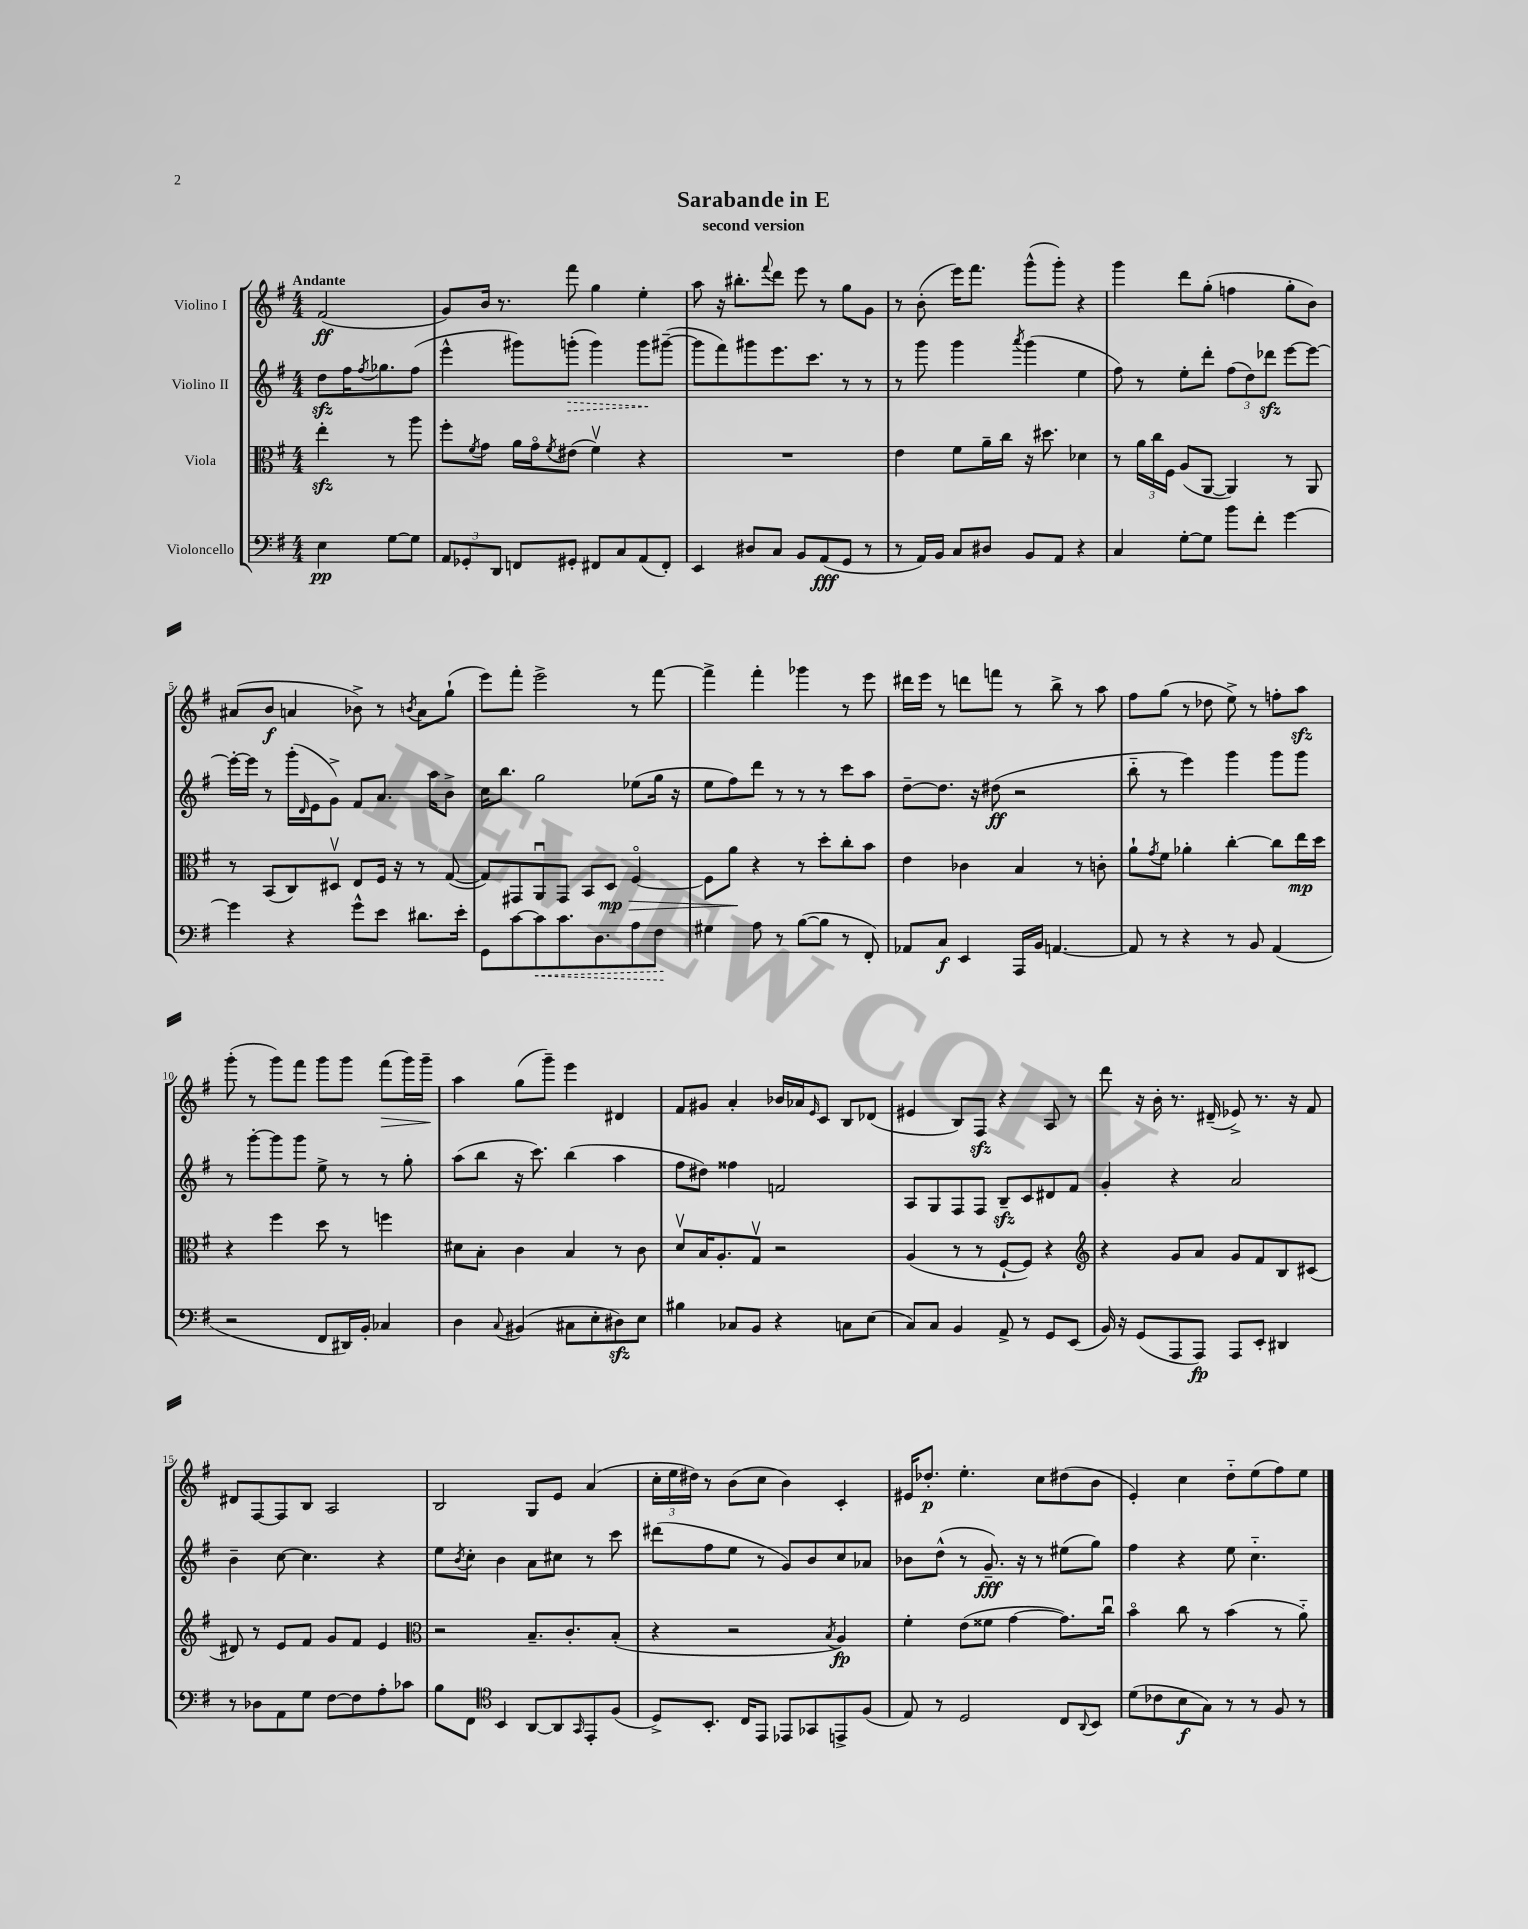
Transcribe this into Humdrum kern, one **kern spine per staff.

**kern	**dynam	**kern	**dynam	**kern	**dynam	**kern	**dynam
*part4	*part4	*part3	*part3	*part2	*part2	*part1	*part1
*staff4	*staff4	*staff3	*staff3	*staff2	*staff2	*staff1	*staff1
*I"Violoncello	*	*I"Viola	*	*I"Violino II	*	*I"Violino I	*
*clefF4	*	*clefC3	*	*clefG2	*	*clefG2	*
*k[f#]	*	*k[f#]	*	*k[f#]	*	*k[f#]	*
*M4/4	*	*M4/4	*	*M4/4	*	*M4/4	*
=	=	=	=	=	=	=	=
!	!	!	!	!	!	!LO:TX:a:B:t=Andante	!
4E\	pp	4eezz'\	.	8ddzz\L	.	(2f#/	ff
.	.	.	.	16ff#\K	.	.	.
.	.	.	.	8qff#/	.	.	.
.	.	.	.	8.gg-X\	.	.	.
[8G\L	.	8r	.	.	.	.	.
8G\J]	.	8aa\	.	(8ff#\J	.	.	.
=1	=1	=1	=1	=1	=1	=1	=1
12AA/L	.	8ff#'\L	.	4eee^^\	.	8g/L)	.
12GG-X'/	.	.	.	.	.	.	.
.	.	8qf#/	.	.	.	.	.
.	.	8g\J	.	.	.	16b/Jk	.
12DD/J	.	.	.	.	.	.	.
.	.	.	.	.	.	8.r	.
8FFn/L	.	16a\LL	.	8ggg#X\L)	.	.	.
.	.	16g\J	.	.	.	.	.
.	.	8qf#/	.	.	.	.	.
!	!	!	!	!	!LO:HP:b	!	!
8GG#X'/J	.	(8e#X\J	.	(8gggn'\J	>	8fff#\	.
8FF#X/L	.	4f#v\)	.	4ggg\)	.	4gg\	.
8C/	.	.	.	.	.	.	.
(8AA/	.	4r	.	8ggg\L	.	4ee'\	.
8FF#'/J)	.	.	.	([8ggg#X~\J	]	.	.
=2	=2	=2	=2	=2	=2	=2	=2
4EE/	.	1r	.	8ggg#\L]	.	8aa\	.
.	.	.	.	8fff#\)	.	16r	.
.	.	.	.	.	.	8.bb#X'\L	.
8D#X/L	.	.	.	8ggg#X\	.	.	.
.	.	.	.	.	.	8qqfff#/	.
8C/J	.	.	.	8.eee\	.	8ddd\J	.
8BB/L	.	.	.	.	.	8eee\	.
.	.	.	.	8.ccc\J	.	.	.
(8AA/	fff	.	.	.	.	8r	.
8GG/J	.	.	.	8r	.	8gg\L	.
8r	.	.	.	8r	.	8g\J	.
=3	=3	=3	=3	=3	=3	=3	=3
8r	.	4e\	.	8r	.	8r	.
16AA/LL)	.	.	.	8ggg\	.	(8b'\	.
16BB/JJ	.	.	.	.	.	.	.
8C/L	.	8f#\L	.	4ggg\	.	16eee\KL)	.
.	.	.	.	.	.	8.fff#\J	.
8D#X/J	.	16a~\L	.	.	.	.	.
.	.	16cc\JJ	.	.	.	.	.
.	.	.	.	8qaaa/	.	.	.
8BB/L	.	16r	.	(4ggg\	.	(8ggg^^\L	.
.	.	8.dd#X\	.	.	.	.	.
8AA/J	.	.	.	.	.	8ggg'\J)	.
4r	.	4d-X\	.	4ee\	.	4r	.
=4	=4	=4	=4	=4	=4	=4	=4
4C/	.	8r	.	8ff#\)	.	4ggg\	.
.	.	24a\LL	.	8r	.	.	.
.	.	24cc\	.	.	.	.	.
.	.	24F#\JJ	.	.	.	.	.
[8G'\L	.	(8A/L	.	8ee'\L	.	8ddd\L	.
8G\J]	.	[8AA/J	.	8ddd'\J	.	(8gg'\J	.
8b\L	.	4AA/])	.	(12ff#\L	.	4ffn\	.
.	.	.	.	12dd\)	.	.	.
8f#'\J	.	.	.	.	.	.	.
.	.	.	.	12ddd-Xzz\J	.	.	.
[4g\	.	8r	.	[8eee\L	.	8gg'\L	.
.	.	8AA/	.	8eee\J_	.	8b\J)	.
!!LO:LB:g=z
=5	=5	=5	=5	=5	=5	=5	=5
4g\]	.	8r	.	16eee'\LL_	.	(8a#X/L	.
.	.	.	.	16eee\JJ]	.	.	.
.	.	(8BB/L	.	8r	.	8b/J	f
4r	.	8C/)	.	(16ggg'\LL	.	4an/	.
.	.	.	.	16qqd/	.	.	.
.	.	.	.	16e\J	.	.	.
.	.	8D#Xv/J	.	8g^\J)	.	.	.
8g^^\L	.	8E/L	.	8f#/L	.	8b-X^\)	.
8e\J	.	16F#/Jk	.	8.a/J	.	8r	.
.	.	16r	.	.	.	.	.
.	.	.	.	.	.	8qbn/	.
8.d#X\L	.	8r	.	.	.	8a\L	.
.	.	.	.	16aa\KL	.	.	.
.	.	([8G/	.	8b^\J	.	(8gg`\J	.
16e'\Jk	.	.	.	.	.	.	.
=6	=6	=6	=6	=6	=6	=6	=6
8GG\L	.	8G/L])	.	16cc\KL	.	8eee\L)	.
.	.	.	.	8.bb\J	.	.	.
[8c\	.	8GG#X/	.	.	.	8fff#'\J	.
!	!LO:HP:b	!	!	!	!	!	!
8c\]	<	8AAu/	.	2gg\	.	2eee^\	.
8.c\	.	8GG#/J	.	.	.	.	.
.	.	8BB/L	.	.	.	.	.
8.D\	.	.	.	.	.	.	.
!	!	!	!LO:HP:b	!	!	!	!
.	.	8D/J	> mp	.	.	.	.
8A\	.	[4F#/	.	(8ee-X\L	.	8r	.
8F#\J	.	.	.	16gg\Jk	.	[8fff#\	.
.	.	.	.	16r	.	.	.
.	[	.	.	.	.	.	.
=7	=7	=7	=7	=7	=7	=7	=7
4G#X\	.	8F#\L]	.	8ee\L	.	4fff#^\]	.
.	.	8a\J	.	8ff#\)	.	.	.
8A\	.	4r	]	8ddd\J	.	4fff#'\	.
8r	.	.	.	8r	.	.	.
([8B\L	.	8r	.	8r	.	4ggg-X\	.
8B\J]	.	8dd'\L	.	8r	.	.	.
8r	.	8cc'\	.	8ccc\L	.	8r	.
8FF#'/)	.	8b\J	.	8aa\J	.	8eee\	.
=8	=8	=8	=8	=8	=8	=8	=8
8AA-X/L	.	4e\	.	[8dd~\L	.	16ddd#X\LL	.
.	.	.	.	.	.	16eee\JJ	.
8C/J	f	.	.	8.dd\J]	.	8r	.
4EE/	.	4c-X\	.	.	.	8dddn\L	.
.	.	.	.	16r	.	.	.
.	.	.	.	(8dd#X\	ff	8fffn\J	.
16AAA/LL	.	4B/	.	2r	.	8r	.
16BB/JJ	.	.	.	.	.	.	.
[4.AAn/	.	.	.	.	.	8bb^\	.
.	.	8r	.	.	.	8r	.
.	.	8cn'\	.	.	.	8aa\	.
=9	=9	=9	=9	=9	=9	=9	=9
8AA/]	.	8a`\L	.	8bb\	.	8ff#\L	.
.	.	8qg/	.	.	.	.	.
8r	.	8f#\J	.	8r	.	(8gg\J	.
4r	.	4a-X'\	.	4eee\)	.	8r	.
.	.	.	.	.	.	8dd-X\	.
8r	.	[4cc'\	.	4ggg\	.	8ee^\)	.
8BB/	.	.	.	.	.	8r	.
(4AA/	.	8cc\L]	.	8ggg\L	.	8ffn'\L	.
.	.	16ee\L	mp	8ggg\J	.	8aazz\J	.
.	.	16dd\JJ	.	.	.	.	.
!!LO:LB:g=z
=10	=10	=10	=10	=10	=10	=10	=10
2r	.	4r	.	8r	.	(8ggg'\	.
.	.	.	.	[8ggg'\L	.	8r	.
.	.	4ff#\	.	8ggg\]	.	8ggg\L)	.
.	.	.	.	8ggg\J	.	8fff#\J	.
8FF#/L	.	8dd\	.	8ee^\	.	8ggg\L	.
16DD#X/L)	.	8r	.	8r	.	8ggg\J	.
16BB'/JJ	.	.	.	.	.	.	.
!	!	!	!	!	!	!	!LO:HP:b
4C-X/	.	4ffn\	.	8r	.	(8fff#\L	>
.	.	.	.	8gg'\	.	16ggg\L)	.
.	.	.	.	.	.	16ggg~\JJ	.
.	.	.	.	.	.	.	]
=11	=11	=11	=11	=11	=11	=11	=11
4D\	.	8d#X\L	.	(8aa\L	.	4aa\	.
.	.	8B'\J	.	8bb\J	.	.	.
8qqC/	.	.	.	.	.	.	.
(4BB#X/	.	4c\	.	16r	.	(8gg\L	.
.	.	.	.	8.ccc\)	.	.	.
.	.	.	.	.	.	8ggg~\J)	.
8C#X\L	.	4B/	.	(4bb\	.	4eee\	.
8E'\	.	.	.	.	.	.	.
8D#Xzz\)	.	8r	.	4aa\	.	4d#X/	.
8E\J	.	8c\	.	.	.	.	.
=12	=12	=12	=12	=12	=12	=12	=12
4B#X\	.	8dv/L	.	8ff#\L	.	8f#/L	.
.	.	16B/K	.	8dd#X\J)	.	8g#X/J	.
.	.	8.A'/	.	.	.	.	.
8C-X/L	.	.	.	4ff##X\	.	4a'/	.
8BB/J	.	8Gv/J	.	.	.	.	.
4r	.	2r	.	2fn/	.	16b-X/LL	.
.	.	.	.	.	.	16a-X/J	.
.	.	.	.	.	.	16qqe/	.
.	.	.	.	.	.	8c/J	.
8Cn\L	.	.	.	.	.	8B/L	.
(8E\J	.	.	.	.	.	(8d-X/J	.
=13	=13	=13	=13	=13	=13	=13	=13
8C/L)	.	(4A/	.	8A/L	.	4e#X/	.
8C/J	.	.	.	8G/	.	.	.
4BB/	.	8r	.	8F#/	.	8B/L)	.
.	.	8r	.	8F#/J	.	8F#zz/J	.
8AA^/	.	[8F#`/L	.	8Bzz~/L	.	4r	.
8r	.	8F#/J])	.	8c/	.	.	.
8GG/L	.	4r	.	8d#X/	.	8A/	.
(8EE/J	.	.	.	8f#/J	.	8r	.
=14	=14	=14	=14	=14	=14	=14	=14
*	*	*clefG2	*	*	*	*	*
16BB/)	.	4r	.	4g'/	.	8ddd\	.
16r	.	.	.	.	.	.	.
(8GG/L	.	.	.	.	.	16r	.
.	.	.	.	.	.	16b'\	.
8AAA/	.	8g/L	.	4r	.	8.r	.
8AAA/J)	fp	8a/J	.	.	.	.	.
.	.	.	.	.	.	(16d#X~/	.
8AAA/L	.	8g/L	.	2a/	.	8e-X^/)	.
8EE'/J	.	8f#/	.	.	.	8.r	.
4DD#X/	.	8B/	.	.	.	.	.
.	.	.	.	.	.	16r	.
.	.	(8c#X/J	.	.	.	8f#/	.
!!LO:LB:g=z
=15	=15	=15	=15	=15	=15	=15	=15
8r	.	8d#X/)	.	4b~\	.	8d#X/L	.
8D-X\L	.	8r	.	.	.	[8F#/	.
8AA\	.	8e/L	.	[8cc\	.	8F#/]	.
8G\J	.	8f#/J	.	4.cc\]	.	8B/J	.
[8F#\L	.	8g/L	.	.	.	2A/	.
8F#\]	.	8f#/J	.	.	.	.	.
8A'\	.	4e/	.	4r	.	.	.
8c-X\J	.	.	.	.	.	.	.
=16	=16	=16	=16	=16	=16	=16	=16
*	*	*clefC3	*	*	*	*	*
8B\L	.	2r	.	8ee\L	.	2B/	.
.	.	.	.	8qb/	.	.	.
8FF#\J	.	.	.	8cc'\J	.	.	.
*clefC4	*	*	*	*	*	*	*
4BB/	.	.	.	4b\	.	.	.
[8AA/L	.	8.B~/L	.	8a\L	.	8G/L	.
8AA/]	.	.	.	8cc#X\J	.	8e/J	.
.	.	8.c'/	.	.	.	.	.
16qqGG/	.	.	.	.	.	.	.
8EE'/	.	.	.	8r	.	(4a/	.
(8F#/J	.	(8B'/J	.	8ccc\	.	.	.
=17	=17	=17	=17	=17	=17	=17	=17
8D^/L)	.	4r	.	(8ddd#X\L	.	24cc'\LL	.
.	.	.	.	.	.	24ee\	.
.	.	.	.	.	.	24dd#X\JJ)	.
8.BB'/J	.	.	.	8ff#\	.	8r	.
.	.	2r	.	8ee\J	.	(8b\L	.
16C/KL	.	.	.	.	.	.	.
8EE/J	.	.	.	8r	.	8cc\J	.
8EE-X/L	.	.	.	8g/L)	.	4b\)	.
8GG-X/	.	.	.	8b/	.	.	.
.	.	8qB/	.	.	.	.	.
8EEn^/	.	4A/)	fp	8cc/	.	4c'/	.
(8F#/J	.	.	.	8a-X/J	.	.	.
=18	=18	=18	=18	=18	=18	=18	=18
8E/)	.	4f#'\	.	8b-X\L	.	16e#X/KL	.
.	.	.	.	.	.	8.dd-X'/J	p
8r	.	.	.	(8dd^^\J	.	.	.
2D/	.	(8e\L	.	8r	.	4.ee'\	.
.	.	8f##X\J	.	8.g~/)	fff	.	.
.	.	[4g\	.	.	.	.	.
.	.	.	.	16r	.	.	.
.	.	.	.	8r	.	8cc\L	.
8C/L	.	8.g\L])	.	(8ee#X\L	.	(8dd#X\	.
8qqAA/	.	.	.	.	.	.	.
8BB/J	.	.	.	8gg\J)	.	8b\J	.
.	.	16ccu\Jk	.	.	.	.	.
=19	=19	=19	=19	=19	=19	=19	=19
(8d\L	.	4b\	.	4ff#\	.	4e'/)	.
8c-X\	.	.	.	.	.	.	.
8B\	f	8cc\	.	4r	.	4cc\	.
8G\J)	.	8r	.	.	.	.	.
8r	.	(4b\	.	8ee\	.	8dd\L	.
8r	.	.	.	4.cc\	.	(8ee\	.
8F#/	.	8r	.	.	.	8ff#\)	.
8r	.	8a\)	.	.	.	8ee\J	.
==	==	==	==	==	==	==	==
*-	*-	*-	*-	*-	*-	*-	*-
